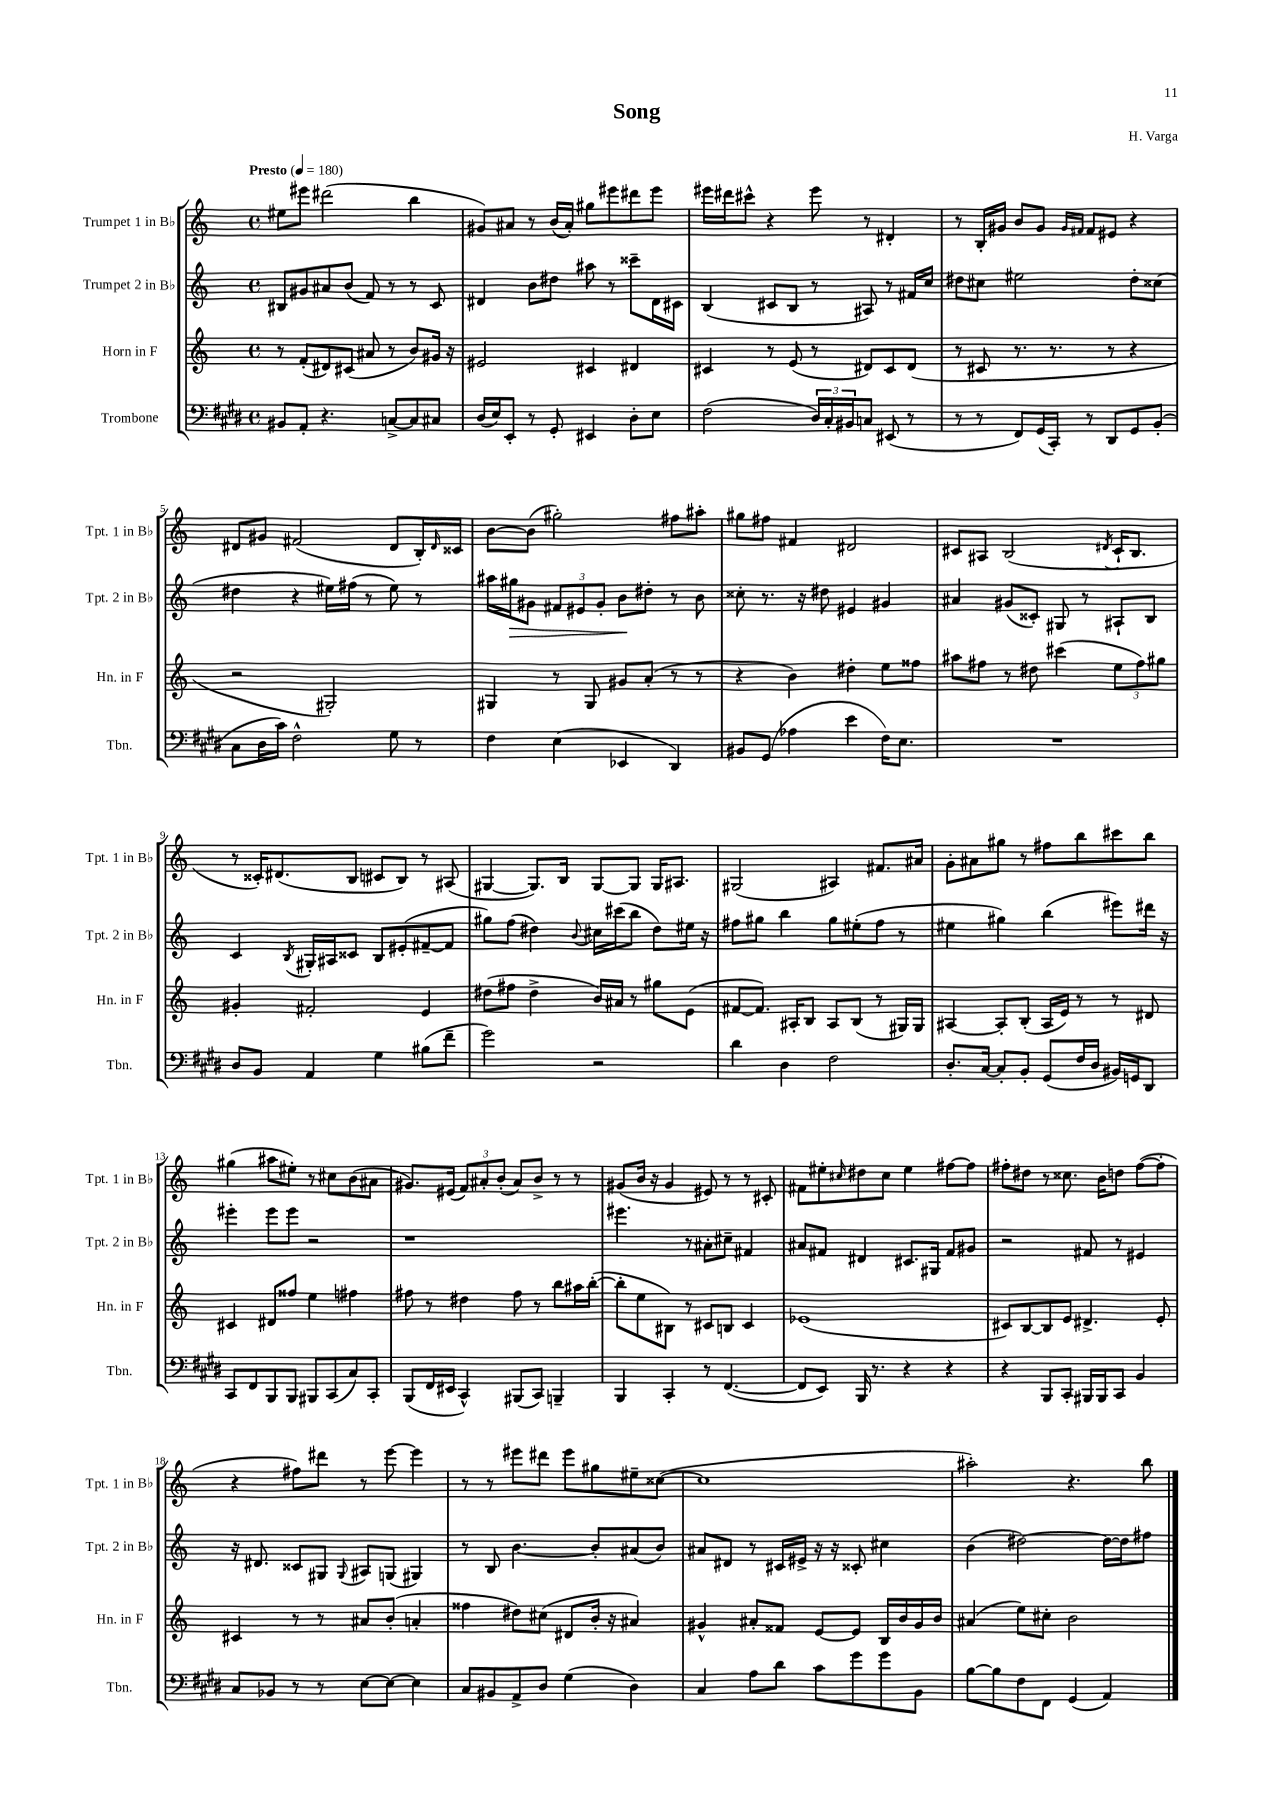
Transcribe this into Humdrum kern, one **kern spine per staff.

**kern	**kern	**kern	**dynam	**kern
*part4	*part3	*part2	*part2	*part1
*staff4	*staff3	*staff2	*staff2	*staff1
*I"Trombone	*I"Horn in F	*I"Trumpet 2 in B♭	*	*I"Trumpet 1 in B♭
*I'Tbn.	*I'Hn. in F	*I'Tpt. 2 in B♭	*	*I'Tpt. 1 in B♭
*clefF4	*clefG2	*clefG2	*	*clefG2
*k[f#c#g#d#]	*k[]	*k[]	*	*k[]
*M4/4	*M4/4	*M4/4	*	*M4/4
*met(c)	*met(c)	*met(c)	*	*met(c)
*MM180	*MM180	*MM180	*	*MM180
=1	=1	=1	=1	=1
!	!	!	!	!LO:TX:a:B:t=Presto
8BB#X/L	8r	8B#X/L	.	8ee#X\L
8AA'/J	(8f'/L	8g#X/	.	8eee#X\J
4.r	8d#X/)	8a#X/	.	(2ddd#X\
.	(8c#X/J	(8b/J	.	.
.	8a#X/	8f/)	.	.
[8Cn^/L	8r	8r	.	.
8C/]	8b/L)	8r	.	4bb\
8C#X/J	16g#X/Jk	8c/	.	.
.	16r	.	.	.
=2	=2	=2	=2	=2
(16D#/LL	2e#X/	4d#X/	.	8g#X/L)
16E/J)	.	.	.	.
8EE'/J	.	.	.	8a#X/J
8r	.	8b\L	.	8r
8GG#'/	.	8dd#X\J	.	(16b/LL
.	.	.	.	16a#'/JJ)
4EE#X/	4c#X/	8aa#X\	.	8gg#X\L
.	.	8r	.	8eee#X\
8D#'\L	4d#X/	8ccc##X~\L	.	8ddd#X\
8E\J	.	16d#\L	.	8eee#\J
.	.	16c#X\JJ	.	.
=3	=3	=3	=3	=3
(2F#\	4c#X/	(4B/	.	16eee#X\LL
.	.	.	.	16ddd#X\J
.	.	.	.	8ccc#X^^\J
.	8r	8c#X/L	.	4r
.	(8e/	8B/J	.	.
24D#/LL)	8r	8r	.	8eee#\
24C#'/	.	.	.	.
24BB#X/J	.	.	.	.
8Cn/J	8d#X/L)	8A#X/)	.	8r
(8EE#X/	8c#/	8r	.	4d#X'/
8r	(8d#/J	16f#X/LL	.	.
.	.	16cc/JJ	.	.
=4	=4	=4	=4	=4
8r	8r	8dd#X\L	.	8r
8r	8c#X/	8cc#X\J	.	16B'/LL
.	.	.	.	16g#X/JJ
8FF#/L)	8.r	2ee#X\	.	8b/L
(16GG#/L	.	.	.	8g#/J
16CC#'/JJ)	8.r	.	.	.
.	.	.	.	16qqg#/LL
.	.	.	.	16qqf#X/JJ
8r	.	.	.	8f#/L
8DD#/L	8r	.	.	8e#X/J
8GG#/	4r	8dd#'\L	.	4r
(8BB'/J	.	(8cc##X\J	.	.
!!LO:LB:g=z
=5	=5	=5	=5	=5
8C#\L	2r	4dd#X\	.	8d#X/L
16D#\L	.	.	.	8g#X/J
16c#\JJ)	.	.	.	.
2F#^^\	.	4r	.	(2f#X/
.	2G#X'/)	16ee#X\LL)	.	.
.	.	(16ff#X\JJ	.	.
.	.	8r	.	.
8G#\	.	8ee#\)	.	8d#/L
8r	.	8r	.	16B'/L)
.	.	.	.	16qqd#/
.	.	.	.	16c##X/JJ
=6	=6	=6	=6	=6
4F#\	4G#X/	16aa#X\LL	.	[8b\L
!	!	!	!LO:HP:b	!
.	.	16gg#X\J	>	.
.	.	8g#X\J	.	(8b\J]
(4E\	8r	12f#X/L	.	2gg#X'\)
.	.	12e#X/	.	.
.	8G#/	.	.	.
.	.	12g#'/J	.	.
4EE-X/	8g#X/L	8b\L	.	.
.	(8a'/J	8dd#X'\J	]	.
4DD#/)	8r	8r	.	8ff#X\L
.	8r	8b\	.	8aa#X'\J
=7	=7	=7	=7	=7
8BB#X/L	4r	8cc##X'\	.	8gg#X\L
(8GG#/J	.	8.r	.	8ff#X\J
4A-X\	4b\)	.	.	4f#X/
.	.	16r	.	.
.	.	8dd#X\	.	.
4e\	4dd#X'\	4e#X/	.	2d#X/
16F#\KL)	8ee\L	4g#X/	.	.
8.E\J	.	.	.	.
.	8ff##X\J	.	.	.
=8	=8	=8	=8	=8
1r	8aa#X\L	4a#X/	.	8c#X/L
.	8ff#X\J	.	.	8A#X/J
.	8r	(8g#X/L	.	(2B/
.	8dd#X\	8c##X'/J)	.	.
.	(4ccc#X\	8G#X/	.	.
.	.	8r	.	.
.	.	.	.	8qd#X/
.	12ee\L	8A#X`/L	.	16c#`/KL
.	.	.	.	8.B/J
.	12ff#\)	.	.	.
.	.	8B/J	.	.
.	12gg#X\J	.	.	.
!!LO:LB:g=z
=9	=9	=9	=9	=9
8D#/L	4g#X'/	4c/	.	8r
8BB/J	.	.	.	16c##X'/KL)
.	.	.	.	(8.d#X/
.	.	8qB/	.	.
4AA/	2f#X'/	16G#X'/LL	.	.
.	.	16A#X/J	.	.
.	.	8c##X/J	.	8B/J
4G#\	.	8B/L	.	8c#X/L
.	.	(8e#X'/	.	8B/J)
(8B#X\L	4e/	[8f#X~/	.	8r
8f#~\J	.	8f#/J]	.	(8A#X/
=10	=10	=10	=10	=10
2g#\)	(8dd#X\L	8gg#X\L)	.	[4G#X/
.	8ff#X\J	(8ff\J	.	.
.	4dd#^\	4dd#X\)	.	8.G#/L])
.	.	.	.	16B/Jk
.	.	8qqb/	.	.
2r	16b/LL)	16cc#X\LL	.	[8G#/L
.	16a#X/JJ	(16ccc#X\J	.	.
.	8r	8bb\J	.	8G#/J]
.	8gg#X\L	8dd#\L)	.	16G#/KL
.	.	.	.	8.A#X/J
.	(8e\J	16ee#X\Jk	.	.
.	.	16r	.	.
=11	=11	=11	=11	=11
4d#\	[8f#X/L	8ff#X\L	.	(2G#X/
.	8.f#/J])	8gg#X\J	.	.
4D#\	.	4bb\	.	.
.	16A#X'/KL	.	.	.
.	8B/J	.	.	.
2F#\	8A#/L	8gg#\L	.	4A#X/)
.	(8B/J	(8ee#X'\	.	.
.	8r	8ff#\J	.	8.f#X/L
.	16G#X/LL)	8r	.	.
.	16G#/JJ	.	.	16a#X/Jk
=12	=12	=12	=12	=12
8.D#'/L	[4A#X/	4ee#X\	.	8g'\L
.	.	.	.	8a#X\
[16C#/Jk	.	.	.	.
8C#'/L]	8A#'/L]	4gg#X\)	.	8gg#X\J
8BB'/J	(8B'/J	.	.	8r
(8GG#/L	16A#/LL	(4bb\	.	8ff#X\L
.	16e/JJ)	.	.	.
16F#/L	8r	.	.	8bb\
16D#/JJ	.	.	.	.
16BB#X/LL)	8r	8eee#X\L)	.	8ccc#X\
16GGn/J	.	.	.	.
8DD#/J	8d#X/	16ddd#X\Jk	.	8bb\J
.	.	16r	.	.
!!LO:LB:g=z
=13	=13	=13	=13	=13
8CC#/L	4c#X/	4eee#X'\	.	(4gg#X\
8FF#/	.	.	.	.
8BBB/	8d#X/L	8eee#\L	.	8aa#X\L
8BBB/J	8ff##X/J	8eee#\J	.	8ee#X'\J)
8BBB#X/L	4ee\	2r	.	8r
(8CC#/	.	.	.	8cc#X\L
8C#/)	4ff#X\	.	.	(8b\
8CC#'/J	.	.	.	8a#X\J
=14	=14	=14	=14	=14
(8BBB/L	8ff#X\	1r	.	8.g#X/L)
16FF#/L	8r	.	.	.
16EE#X/JJ	.	.	.	(16e#X/Jk
4CC#^^/)	4dd#X\	.	.	12f/L)
.	.	.	.	12a#X'/
.	.	.	.	(12b'/J
(8BBB#X/L	8ff#\	.	.	8a#/L)
8CC#/J)	8r	.	.	8b^/J
4BBBn~/	8bb\L	.	.	8r
.	16aa#X\L	.	.	8r
.	([16bb'\JJ	.	.	.
=15	=15	=15	=15	=15
4BBB/	8bb'\L]	4.eee#X\	.	(8g#X/L
.	8ee\	.	.	16b/Jk
.	.	.	.	16r
4CC#'/	8B#X\J)	.	.	4g#/
.	8r	8r	.	.
8r	8c#X/L	8a#X'\L	.	8e#X/)
([4.FF#/	8Bn/J	8cc#X~\J	.	8r
.	4c#/	4f#X/	.	8r
.	.	.	.	8c#X'/
=16	=16	=16	=16	=16
8FF#/L]	(1e-X	8a#X/L	.	8f#X\L
8EE/J)	.	8f#X/J	.	8ee#X'\
.	.	.	.	16qqcc#X/
16BBB/	.	4d#X/	.	8dd#X\
8.r	.	.	.	.
.	.	.	.	8cc#\J
4r	.	8.c#X/L	.	4ee#\
.	.	16G#X/Jk	.	.
4r	.	8f#/L	.	[8ff#X\L
.	.	8g#X/J	.	8ff#\J]
=17	=17	=17	=17	=17
4r	8c#X/L)	2r	.	8ff#X'\L
.	[8B/	.	.	8dd#X\J
8BBB/L	8B/]	.	.	8r
8CC#'/J	8e/J	.	.	8.cc##X\
16BBB#X/LL	4.d#X^/	8f#X/	.	.
16BBB#/J	.	.	.	16b\KL
8CC#/J	.	8r	.	8ddn\J
4BB/	.	4e#X/	.	([8ff#\L
.	8e'/	.	.	8ff#'\J]
!!LO:LB:g=z
=18	=18	=18	=18	=18
8C#/L	4c#X/	16r	.	4r
.	.	8.d#X/	.	.
8BB-X/J	.	.	.	.
8r	8r	8c##X/L	.	8ff#X\L)
8r	8r	8G#X/J	.	8ddd#X\J
.	.	8qqG#/	.	.
[8E\L	8a#X/L	8A#X/L	.	8r
8E\J_	(8b'/J	(8Gn/J	.	[8eee\
4E\]	4an'/	4G#X/)	.	4eee\]
=19	=19	=19	=19	=19
8C#/L	4ff##X\	8r	.	8r
8BB#X/	.	8B/	.	8r
8AA^/	8dd#X\L)	[4.b\	.	8eee#X\L
8D#/J	(8cc#X\J	.	.	8ddd#X\J
(4G#\	8d#X/L	.	.	8eee#\L
.	16b'/Jk	8b'/L]	.	8gg#X\
.	16r	.	.	.
4D#\)	4a#X/)	(8a#X/	.	8ee#X~\
.	.	8b/J)	.	([8cc##X\J
=20	=20	=20	=20	=20
4C#/	4g#X^^/	8a#X/L	.	1cc##]
.	.	8d#X/J	.	.
8A\L	8a#X'/L	8r	.	.
8d#\J	8f##X/J	16c#X/LL	.	.
.	.	16e#X^/JJ	.	.
8c#\L	[8e/L	16r	.	.
.	.	16r	.	.
8g#\	8e/J]	8c##X'/	.	.
8g#\	16B/LL	4cc#X\	.	.
.	16b/	.	.	.
8BB\J	16g#/	.	.	.
.	16b/JJ	.	.	.
=21	=21	=21	=21	=21
[8B\L	(4a#X/	(4b\	.	2aa#X'\)
8B\]	.	.	.	.
8F#\	8ee\L)	[2dd#X\)	.	.
8FF#\J	8cc#X'\J	.	.	.
(4GG#/	2b\	.	.	4.r
4AA/)	.	16dd#\LL_	.	.
.	.	16dd#\J]	.	.
.	.	8ff#X\J	.	8bb\
==	==	==	==	==
*-	*-	*-	*-	*-
